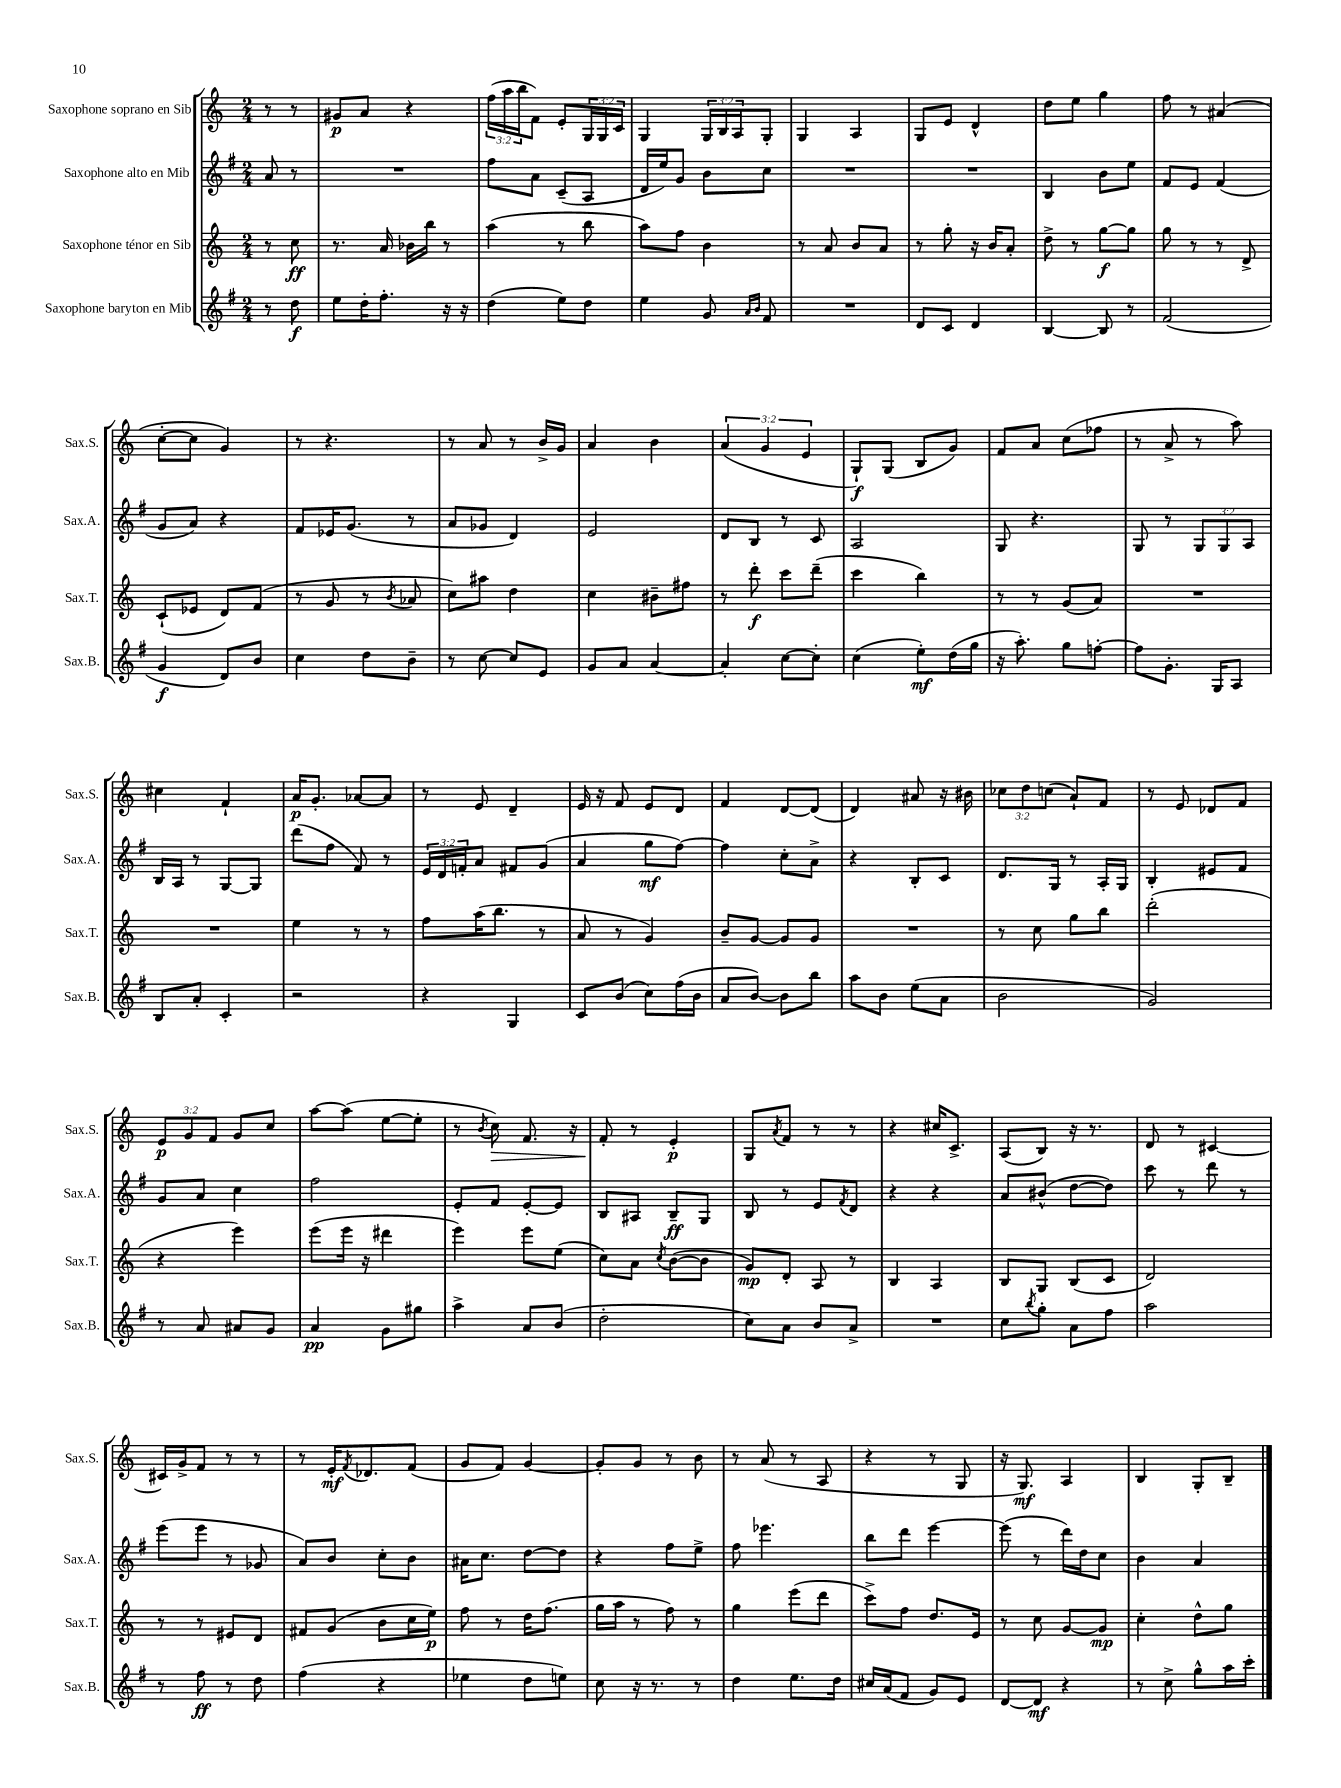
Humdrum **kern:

**kern	**dynam	**kern	**dynam	**kern	**dynam	**kern	**dynam
*part4	*part4	*part3	*part3	*part2	*part2	*part1	*part1
*staff4	*staff4	*staff3	*staff3	*staff2	*staff2	*staff1	*staff1
*I"Saxophone baryton en Mib	*	*I"Saxophone ténor en Sib	*	*I"Saxophone alto en Mib	*	*I"Saxophone soprano en Sib	*
*I'Sax.B.	*	*I'Sax.T.	*	*I'Sax.A.	*	*I'Sax.S.	*
*clefG2	*	*clefG2	*	*clefG2	*	*clefG2	*
*k[f#]	*	*k[]	*	*k[f#]	*	*k[]	*
*M2/4	*	*M2/4	*	*M2/4	*	*M2/4	*
=	=	=	=	=	=	=	=
8r	.	8r	.	8a/	.	8r	.
8dd\	f	8cc\	ff	8r	.	8r	.
=1	=1	=1	=1	=1	=1	=1	=1
8ee\L	.	8.r	.	2r	.	8g#X/L	p
16dd'\K	.	.	.	.	.	8a/J	.
8.ff#'\J	.	16a/	.	.	.	.	.
.	.	16b-X\LL	.	.	.	4r	.
.	.	16bb\JJ	.	.	.	.	.
16r	.	8r	.	.	.	.	.
16r	.	.	.	.	.	.	.
=2	=2	=2	=2	=2	=2	=2	=2
(4dd\	.	(4aa\	.	8ff#\L	.	(24ff\LL	.
.	.	.	.	.	.	24aa\	.
.	.	.	.	.	.	24bb\J	.
.	.	.	.	8a\J	.	8f\J)	.
8ee\L)	.	8r	.	(8c~/L	.	8e'/L	.
8dd\J	.	8bb\	.	8A/J	.	24G/L	.
.	.	.	.	.	.	24G/	.
.	.	.	.	.	.	24c/JJ	.
=3	=3	=3	=3	=3	=3	=3	=3
4ee\	.	8aa\L)	.	16d/LL	.	4G/	.
.	.	.	.	16ee/J)	.	.	.
.	.	8ff\J	.	8g/J	.	.	.
8g/	.	4b\	.	8b\L	.	24G/LL	.
.	.	.	.	.	.	24B/	.
.	.	.	.	.	.	24A/J	.
16qqa/LL	.	.	.	.	.	.	.
16qqb/JJ	.	.	.	.	.	.	.
8f#/	.	.	.	8cc\J	.	8G'/J	.
=4	=4	=4	=4	=4	=4	=4	=4
2r	.	8r	.	2r	.	4G/	.
.	.	8a/	.	.	.	.	.
.	.	8b/L	.	.	.	4A/	.
.	.	8a/J	.	.	.	.	.
=5	=5	=5	=5	=5	=5	=5	=5
8d/L	.	8r	.	2r	.	8G/L	.
8c/J	.	8gg'\	.	.	.	8e/J	.
4d/	.	16r	.	.	.	4d^^/	.
.	.	16b/KL	.	.	.	.	.
.	.	8a'/J	.	.	.	.	.
=6	=6	=6	=6	=6	=6	=6	=6
[4B/	.	8dd^\	.	4B/	.	8dd\L	.
.	.	8r	.	.	.	8ee\J	.
8B/]	.	[8gg\L	f	8b\L	.	4gg\	.
8r	.	8gg\J]	.	8ee\J	.	.	.
=7	=7	=7	=7	=7	=7	=7	=7
(2f#/	.	8gg\	.	8f#/L	.	8ff\	.
.	.	8r	.	8e/J	.	8r	.
.	.	8r	.	(4f#/	.	(4a#X/	.
.	.	8d^/	.	.	.	.	.
!!LO:LB:g=z
=8	=8	=8	=8	=8	=8	=8	=8
4g/	f	(8c`/L	.	8g/L	.	[8cc'\L	.
.	.	8e-X/J	.	8a/J)	.	8cc\J]	.
8d/L)	.	8d/L)	.	4r	.	4g/)	.
8b/J	.	(8f/J	.	.	.	.	.
=9	=9	=9	=9	=9	=9	=9	=9
4cc\	.	8r	.	8f#/L	.	8r	.
.	.	8g/	.	16e-X/K	.	4.r	.
.	.	.	.	(8.g/J	.	.	.
8dd\L	.	8r	.	.	.	.	.
.	.	8qb/	.	.	.	.	.
8b~\J	.	8a-X/	.	8r	.	.	.
=10	=10	=10	=10	=10	=10	=10	=10
8r	.	8cc\L)	.	8a/L	.	8r	.
[8cc\	.	8aa#X\J	.	8g-X/J	.	8a/	.
8cc/L]	.	4dd\	.	4d/)	.	8r	.
8e/J	.	.	.	.	.	16b^/LL	.
.	.	.	.	.	.	16g/JJ	.
=11	=11	=11	=11	=11	=11	=11	=11
8g/L	.	4cc\	.	2e/	.	4a/	.
8a/J	.	.	.	.	.	.	.
[4a/	.	8b#X~\L	.	.	.	4b\	.
.	.	8ff#X\J	.	.	.	.	.
=12	=12	=12	=12	=12	=12	=12	=12
4a'/]	.	8r	.	8d/L	.	(6a/	.
.	.	8ddd'\	f	8B/J	.	.	.
.	.	.	.	.	.	6g/	.
[8cc\L	.	8ccc\L	.	8r	.	.	.
.	.	.	.	.	.	6e/	.
8cc'\J]	.	(8ddd~\J	.	8c/	.	.	.
=13	=13	=13	=13	=13	=13	=13	=13
(4cc\	.	4ccc\	.	2A/	.	8G`/L)	f
.	.	.	.	.	.	(8G/J	.
8ee'\L)	mf	4bb\)	.	.	.	8B/L	.
(16dd\L	.	.	.	.	.	8g/J)	.
16gg\JJ	.	.	.	.	.	.	.
=14	=14	=14	=14	=14	=14	=14	=14
16r	.	8r	.	8G/	.	8f/L	.
8.aa'\)	.	.	.	.	.	.	.
.	.	8r	.	4.r	.	8a/J	.
8gg\L	.	(8g/L	.	.	.	(8cc\L	.
[8ffn'\J	.	8a/J)	.	.	.	8ff-X\J	.
=15	=15	=15	=15	=15	=15	=15	=15
8ff\L]	.	2r	.	8G/	.	8r	.
8.g'\J	.	.	.	8r	.	8a^/	.
.	.	.	.	12G/L	.	8r	.
16G/KL	.	.	.	.	.	.	.
.	.	.	.	12G/	.	.	.
8A/J	.	.	.	.	.	8aa\)	.
.	.	.	.	12A/J	.	.	.
!!LO:LB:g=z
=16	=16	=16	=16	=16	=16	=16	=16
8B/L	.	2r	.	16B/LL	.	4cc#X\	.
.	.	.	.	16A/JJ	.	.	.
8a'/J	.	.	.	8r	.	.	.
4c'/	.	.	.	[8G/L	.	4f`/	.
.	.	.	.	8G/J]	.	.	.
=17	=17	=17	=17	=17	=17	=17	=17
2r	.	4ee\	.	(8ddd\L	.	16a/KL	p
.	.	.	.	.	.	8.g'/J	.
.	.	.	.	8ff#\J	.	.	.
.	.	8r	.	8f#/)	.	[8a-X/L	.
.	.	8r	.	8r	.	8a-/J]	.
=18	=18	=18	=18	=18	=18	=18	=18
4r	.	8ff\L	.	24e/LL	.	8r	.
.	.	.	.	24d/	.	.	.
.	.	.	.	24fn'/J	.	.	.
.	.	(16aa\K	.	8a/J	.	8e/	.
.	.	8.bb\J	.	.	.	.	.
4G/	.	.	.	8f#X/L	.	4d~/	.
.	.	8r	.	(8g/J	.	.	.
=19	=19	=19	=19	=19	=19	=19	=19
8c/L	.	8a/	.	4a/	.	16e/	.
.	.	.	.	.	.	16r	.
(8b/J	.	8r	.	.	.	8f/	.
8cc\L)	.	4g/)	.	8gg\L	mf	8e/L	.
(16ff#\L	.	.	.	[8ff#\J)	.	8d/J	.
16b\JJ	.	.	.	.	.	.	.
=20	=20	=20	=20	=20	=20	=20	=20
8a/L	.	8b~/L	.	4ff#\]	.	4f/	.
[8b/J)	.	[8g/J	.	.	.	.	.
8b\L]	.	8g/L]	.	8cc'\L	.	[8d/L	.
8bb\J	.	8g/J	.	8a^\J	.	(8d/J]	.
=21	=21	=21	=21	=21	=21	=21	=21
8aa\L	.	2r	.	4r	.	4d/)	.
8b\J	.	.	.	.	.	.	.
(8ee\L	.	.	.	8B'/L	.	8a#X/	.
8a\J	.	.	.	8c/J	.	16r	.
.	.	.	.	.	.	16b#X\	.
=22	=22	=22	=22	=22	=22	=22	=22
2b\	.	8r	.	8.d/L	.	12cc-X\L	.
.	.	.	.	.	.	12dd\	.
.	.	8cc\	.	.	.	.	.
.	.	.	.	.	.	(12ccn\J	.
.	.	.	.	16G/Jk	.	.	.
.	.	8gg\L	.	8r	.	8a`/L)	.
.	.	8bb\J	.	16A'/LL	.	8f/J	.
.	.	.	.	16G/JJ	.	.	.
=23	=23	=23	=23	=23	=23	=23	=23
2g/)	.	(2ddd'\	.	4B'/	.	8r	.
.	.	.	.	.	.	8e/	.
.	.	.	.	8e#X/L	.	8d-X/L	.
.	.	.	.	8f#/J	.	8f/J	.
!!LO:LB:g=z
=24	=24	=24	=24	=24	=24	=24	=24
8r	.	4r	.	8g/L	.	12e/L	p
.	.	.	.	.	.	12g/	.
8a/	.	.	.	8a/J	.	.	.
.	.	.	.	.	.	12f/J	.
8a#X/L	.	4eee\)	.	4cc\	.	8g/L	.
8g/J	.	.	.	.	.	8cc/J	.
=25	=25	=25	=25	=25	=25	=25	=25
4a/	pp	(8eee\L	.	2ff#\	.	[8aa\L	.
.	.	16eee\Jk	.	.	.	(8aa\J]	.
.	.	16r	.	.	.	.	.
8g\L	.	4ddd#X\	.	.	.	[8ee\L	.
8gg#X\J	.	.	.	.	.	8ee'\J]	.
=26	=26	=26	=26	=26	=26	=26	=26
4aa^\	.	4eee\)	.	8e'/L	.	8r	.
.	.	.	.	.	.	8qb/	.
!	!	!	!	!	!	!	!LO:HP:b
.	.	.	.	8f#/J	.	8cc\)	>
8a/L	.	8eee\L	.	[8e'/L	.	8.f/	.
(8b/J	.	(8ee\J	.	8e/J]	.	.	.
.	.	.	.	.	.	16r	.
=27	=27	=27	=27	=27	=27	=27	=27
2dd'\	.	8cc\L)	.	8B/L	.	8f'/	.
.	.	8a\J	.	8A#X/J	.	8r	]
.	.	8qcc/	.	.	.	.	.
.	.	([8b\L	.	8B~/L	ff	4e'/	p
.	.	8b\J]	.	8G/J	.	.	.
=28	=28	=28	=28	=28	=28	=28	=28
8cc\L)	.	8g/L)	mp	8B/	.	8G/L	.
.	.	.	.	.	.	8qa/	.
8a\J	.	8d'/J	.	8r	.	8f/J	.
8b/L	.	8A/	.	8e/L	.	8r	.
.	.	.	.	8qf#/	.	.	.
8a^/J	.	8r	.	8d/J	.	8r	.
=29	=29	=29	=29	=29	=29	=29	=29
2r	.	4B/	.	4r	.	4r	.
.	.	4A/	.	4r	.	16cc#X/KL	.
.	.	.	.	.	.	8.c^/J	.
=30	=30	=30	=30	=30	=30	=30	=30
8cc\L	.	8B/L	.	8a/L	.	(8A/L	.
8qbb/	.	.	.	.	.	.	.
8gg'\J	.	8G/J	.	(8b#X^^/J	.	8B/J)	.
8a\L	.	(8B/L	.	[8dd\L	.	16r	.
.	.	.	.	.	.	8.r	.
8ff#\J	.	8c/J	.	8dd\J])	.	.	.
=31	=31	=31	=31	=31	=31	=31	=31
2aa\	.	2d/)	.	8ccc\	.	8d/	.
.	.	.	.	8r	.	8r	.
.	.	.	.	8ddd\	.	[4c#X/	.
.	.	.	.	8r	.	.	.
!!LO:LB:g=z
=32	=32	=32	=32	=32	=32	=32	=32
8r	.	8r	.	(8eee\L	.	16c#X/LL]	.
.	.	.	.	.	.	16g^/J	.
8ff#\	ff	8r	.	8eee\J	.	8f/J	.
8r	.	8e#X/L	.	8r	.	8r	.
8dd\	.	8d/J	.	8g-X/	.	8r	.
=33	=33	=33	=33	=33	=33	=33	=33
(4ff#\	.	8f#X/L	.	8a/L)	.	8r	.
.	.	(8g/J	.	8b/J	.	16e'/KL	mf
.	.	.	.	.	.	8qf/	.
.	.	.	.	.	.	8.d-X/	.
4r	.	8b\L	.	8cc'\L	.	.	.
.	.	16cc\L	.	8b\J	.	(8f/J	.
.	.	16ee\JJ)	p	.	.	.	.
=34	=34	=34	=34	=34	=34	=34	=34
4ee-X\	.	8ff\	.	16a#X\KL	.	8g/L	.
.	.	.	.	8.cc\J	.	.	.
.	.	8r	.	.	.	8f/J)	.
8dd\L	.	16dd\KL	.	[8dd\L	.	[4g/	.
.	.	(8.ff\J	.	.	.	.	.
8een\J)	.	.	.	8dd\J]	.	.	.
=35	=35	=35	=35	=35	=35	=35	=35
8cc\	.	16gg\LL	.	4r	.	8g'/L]	.
.	.	16aa\JJ	.	.	.	.	.
16r	.	8r	.	.	.	8g/J	.
8.r	.	.	.	.	.	.	.
.	.	8ff\)	.	8ff#\L	.	8r	.
8r	.	8r	.	8ee^\J	.	8b\	.
=36	=36	=36	=36	=36	=36	=36	=36
4dd\	.	4gg\	.	8ff#\	.	8r	.
.	.	.	.	4.eee-X\	.	(8a/	.
8.ee\L	.	(8eee\L	.	.	.	8r	.
.	.	8ddd\J	.	.	.	8A/	.
16dd\Jk	.	.	.	.	.	.	.
=37	=37	=37	=37	=37	=37	=37	=37
16cc#X/LL	.	8ccc^\L)	.	8bb\L	.	4r	.
(16a/J	.	.	.	.	.	.	.
8f#/J	.	8ff\J	.	8ddd\J	.	.	.
8g/L)	.	8.dd/L	.	[4eee\	.	8r	.
8e/J	.	.	.	.	.	8G/	.
.	.	16e/Jk	.	.	.	.	.
=38	=38	=38	=38	=38	=38	=38	=38
[8d/L	.	8r	.	(8eee\]	.	16r	.
.	.	.	.	.	.	8.G/)	mf
8d/J]	mf	8cc\	.	8r	.	.	.
4r	.	[8g/L	.	16ddd\LL)	.	4A/	.
.	.	.	.	16dd\J	.	.	.
.	.	8g/J]	mp	8cc\J	.	.	.
=39	=39	=39	=39	=39	=39	=39	=39
8r	.	4cc'\	.	4b\	.	4B/	.
8cc^\	.	.	.	.	.	.	.
8gg^^\L	.	8dd^^\L	.	4a/	.	8G'/L	.
16aa\L	.	8gg\J	.	.	.	8B~/J	.
16ccc'\JJ	.	.	.	.	.	.	.
==	==	==	==	==	==	==	==
*-	*-	*-	*-	*-	*-	*-	*-
